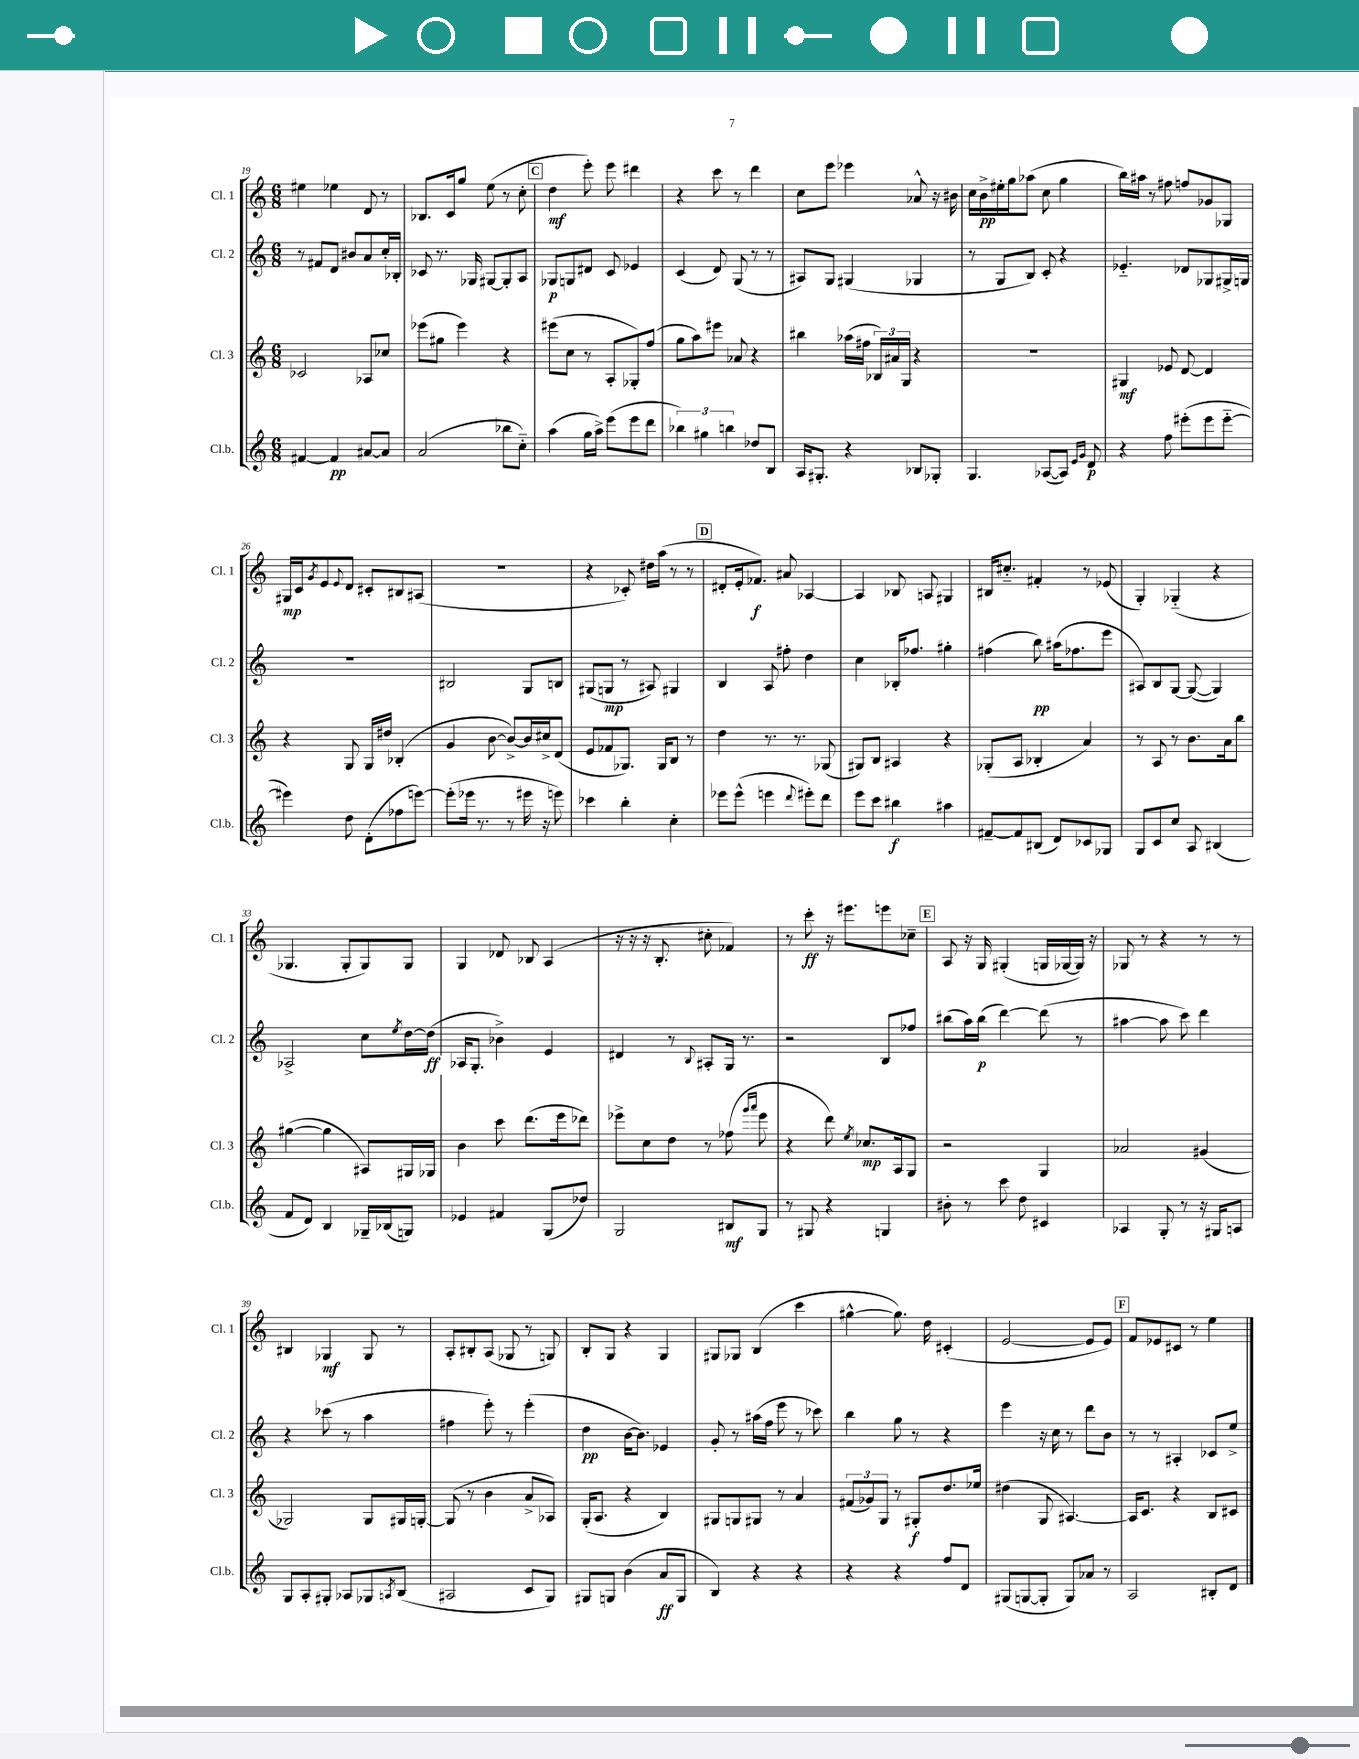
<<
\new StaffGroup <<
\new Staff = "s0" \with { instrumentName = "Cl. 1" shortInstrumentName = "Cl. 1" } {
    \clef treble \key c \major \numericTimeSignature \time 6/8
    eis''4 ees''4 d'8 r8 |
    bes8. c'16 g''8 e''8( r8 c''8-. |
    \mark \markup { \box "C" } d''4\mf e'''8-.) e'''8 dis'''4 |
    r4 c'''8 r8 d'''4 |
    c''8 e'''8 ees'''4 aes'8-^ r16 bis'16 |
    c''16 b'16->\pp eis''16-. g''16 aes''8( c''8 g''4 |
    b''16) ais''16 r8 fis''8 f''8 ges'8 ges8 |
    gis16\mp c'16 \acciaccatura { g'8 } e'8 \appoggiatura { e'8 } d'8 cis'8-. bis8 ais8( |
    R2. |
    r4 ces'8-.) dis''16 a''16( r8 r8 |
    \mark \markup { \box "D" } dis'8-. e'16-. fes'8.\f) ais'8 aes4~ |
    aes4 bes8 a8 gis4 |
    bis16 cis''8.-_ fis'4-. r8 ees'8( |
    g4-.) ges4-_( r4 |
    ges4. ges8-. ges8) ges8 |
    g4 des'8 bes8 a4( |
    r16 r16 r16 b8.-. cis''8-. fes'4) |
    r8 c'''8-.\ff r16 eis'''8. e'''8 ces''8-- |
    \mark \markup { \box "E" } a8 r16 g16 gis4-.( g16 ges16~ ges16) r16 |
    ges8 r8 r4 r8 r8 |
    bis4 ges4\mf ges8 r8 |
    a8-. bis8-. a8( ges8 r8 g8) |
    b8-. g8 r4 g4 |
    gis8 ges8 b4( c'''4 |
    gis''4~-^ gis''8.) d''16 cis'4-.( |
    e'2~ e'8 e'8) |
    \mark \markup { \box "F" } f'8 ees'8 cis'8 r8 e''4 \bar "|." |
}
\new Staff = "s1" \with { instrumentName = "Cl. 2" shortInstrumentName = "Cl. 2" } {
    \clef treble \key c \major \numericTimeSignature \time 6/8
    r8 fis'8 d'8 bis'8 a'8 c''16-. bes16-. |
    ces'8 r8. ges16 gis8~ gis8-. a8 |
    \mark \markup { \box "C" } ges8\p g8 dis'8 c'8 ees'4 |
    c'4( d'8) g8( r8 r8 |
    ais8) g8 gis4( ges4 |
    r8 g8 b8) c'8-. r4 |
    ees'4.-_ des'8 ges8 gis16-> g16 |
    R2. |
    bis2 g8 b8 |
    gis8( g8\mp r8 ais8) gis4 |
    \mark \markup { \box "D" } b4 a8 fis''8-. d''4 |
    c''4 bes16-. fes''8. gis''4-. |
    fis''4( b''8\pp) ais''16( fes''8. e'''8 |
    ais8) b8 g8~ g8~( g4) |
    aes2-> c''8 \acciaccatura { e''8 } d''16~ d''16\ff( |
    aes16 g8.-. bes'4->) e'4 |
    dis'4 r8 \appoggiatura { b8 } ais8-. g16 r8. |
    r2 b8 fes''8 |
    \mark \markup { \box "E" } bis''8( a''16) bis''16\p( d'''4~) d'''8( r8 |
    ais''4~ ais''8 c'''8) d'''4 |
    r4 ces'''8( r8 a''4 |
    fis''4 e'''8-.) r8 e'''4-.( |
    d''4\pp b'16~ b'8.) ees'4 |
    g'8-. r8 ais''16( f''16 e'''8 r8 ces'''8) |
    b''4 g''8 r8 r4 |
    e'''4 r16 c''16 r8 d'''8 b'8 |
    \mark \markup { \box "F" } r8 r8 ais4-. ces'8 e''8-> \bar "|." |
}
\new Staff = "s2" \with { instrumentName = "Cl. 3" shortInstrumentName = "Cl. 3" } {
    \clef treble \key c \major \numericTimeSignature \time 6/8
    ces'2 aes8 ces''8 |
    ees'''8( gis''8 ees'''4) r4 |
    \mark \markup { \box "C" } eis'''8( c''8 r8 a8-. ges8-.) f''8( |
    g''8 a''8) eis'''8 aes'8 r4 |
    bis''4 aes''16( fis''16 \tuplet 3/2 { bes16) ais'16 g16 } r4 |
    R2. |
    gis4\mf ees'8 d'8~ d'4 |
    r4 g8 g16 dis''16 bes4-.( |
    g'4 b'8~ b'8~->) b'16 cis''16-> d'8( |
    e'8 fes'8 ges8.) ges16 b8 r8 |
    \mark \markup { \box "D" } d''4 r8. r8. ges8( |
    gis8) b8 ais4 r4 |
    ges8-.( a8 bes4-. a'4) |
    r8 a8 r8 b'8. a'16 b''8 |
    gis''4~( gis''4 ais8) gis16 ges16 |
    b'4 c'''8 d'''8.( e'''16 des'''8) |
    ees'''8-> c''8 d''8 r8 fes''8( \grace { g'''16 a'''16 } ees'''8 |
    r4 d'''8) \acciaccatura { e''8 } ces''8.\mp a16 g8 |
    \mark \markup { \box "E" } r2 g4 |
    aes'2 gis'4( |
    ges2) ges8 gis16 g16~-. |
    g8( r8 b'4 a'8-> aes8) |
    g16-.( a8. r4 b4) |
    gis8 g8 gis8 r8 a'4 |
    \tuplet 3/2 { fis'8( ges'8) g8 } r8 gis8-.\f d''8. ees''16 |
    dis''4( g8 ais4.~) |
    \mark \markup { \box "F" } ais16 c'8. r4 b8 cis'8 \bar "|." |
}
\new Staff = "s3" \with { instrumentName = "Cl.b." shortInstrumentName = "Cl.b." } {
    \clef treble \key c \major \numericTimeSignature \time 6/8
    fis'4~ fis'4\pp ais'8~ ais'8 |
    a'2( bes''8 c''8-_) |
    \mark \markup { \box "C" } a''4( g''16 a''16->) e'''8( e'''8 d'''8 |
    \tuplet 3/2 { bes''4) gis''4 b''4 } des''8 b8 |
    a16 gis8.-. r4 bes8 ges8-. |
    g4. aes8~( aes8) \grace { e'16 g'16 } d'8\p |
    r4 f''8 eis'''8-.( eis'''8 eis'''8~-_ |
    eis'''4) d''8 d'8-.( fes''8 e'''8~) |
    e'''8-.( ees'''16 r8. r8 eis'''16 r16 e'''8) |
    ces'''4 b''4-. c''4-. |
    \mark \markup { \box "D" } ees'''8 ees'''8-^( e'''4 \appoggiatura { d'''8 } eis'''8-.) d'''8 |
    e'''8 c'''8 bis''4\f ais''4 |
    fis'8~-- fis'8 bis8( d'8) ces'8 ges8 |
    g8 c'8 c''8 a8 bis4( |
    f'8 d'8) b4 ges16-- bes16( g8) |
    ees'4 fis'4 g8( des''8) |
    g2 bis8\mf g8 |
    r8 gis8 r4 g4 |
    \mark \markup { \box "E" } bis'8-. r8 c'''8 d''8 cis'4 |
    aes4 g8-. r8 r16 gis16 a8 |
    g8 a8-. gis8-. aes8 ges8 \acciaccatura { a8 } b8( |
    ais2 c'8 g8) |
    gis8 g8 b'4( a'8\ff g8 |
    b4) r4 r4 |
    r4 r4 f''8 d'8 |
    gis8( g8~ g8-. g8) aes'8 r8 |
    \mark \markup { \box "F" } a2 bis8-. d'8 \bar "|." |
}
>>
>>
\layout { \context { \Score currentBarNumber = #19 } }
